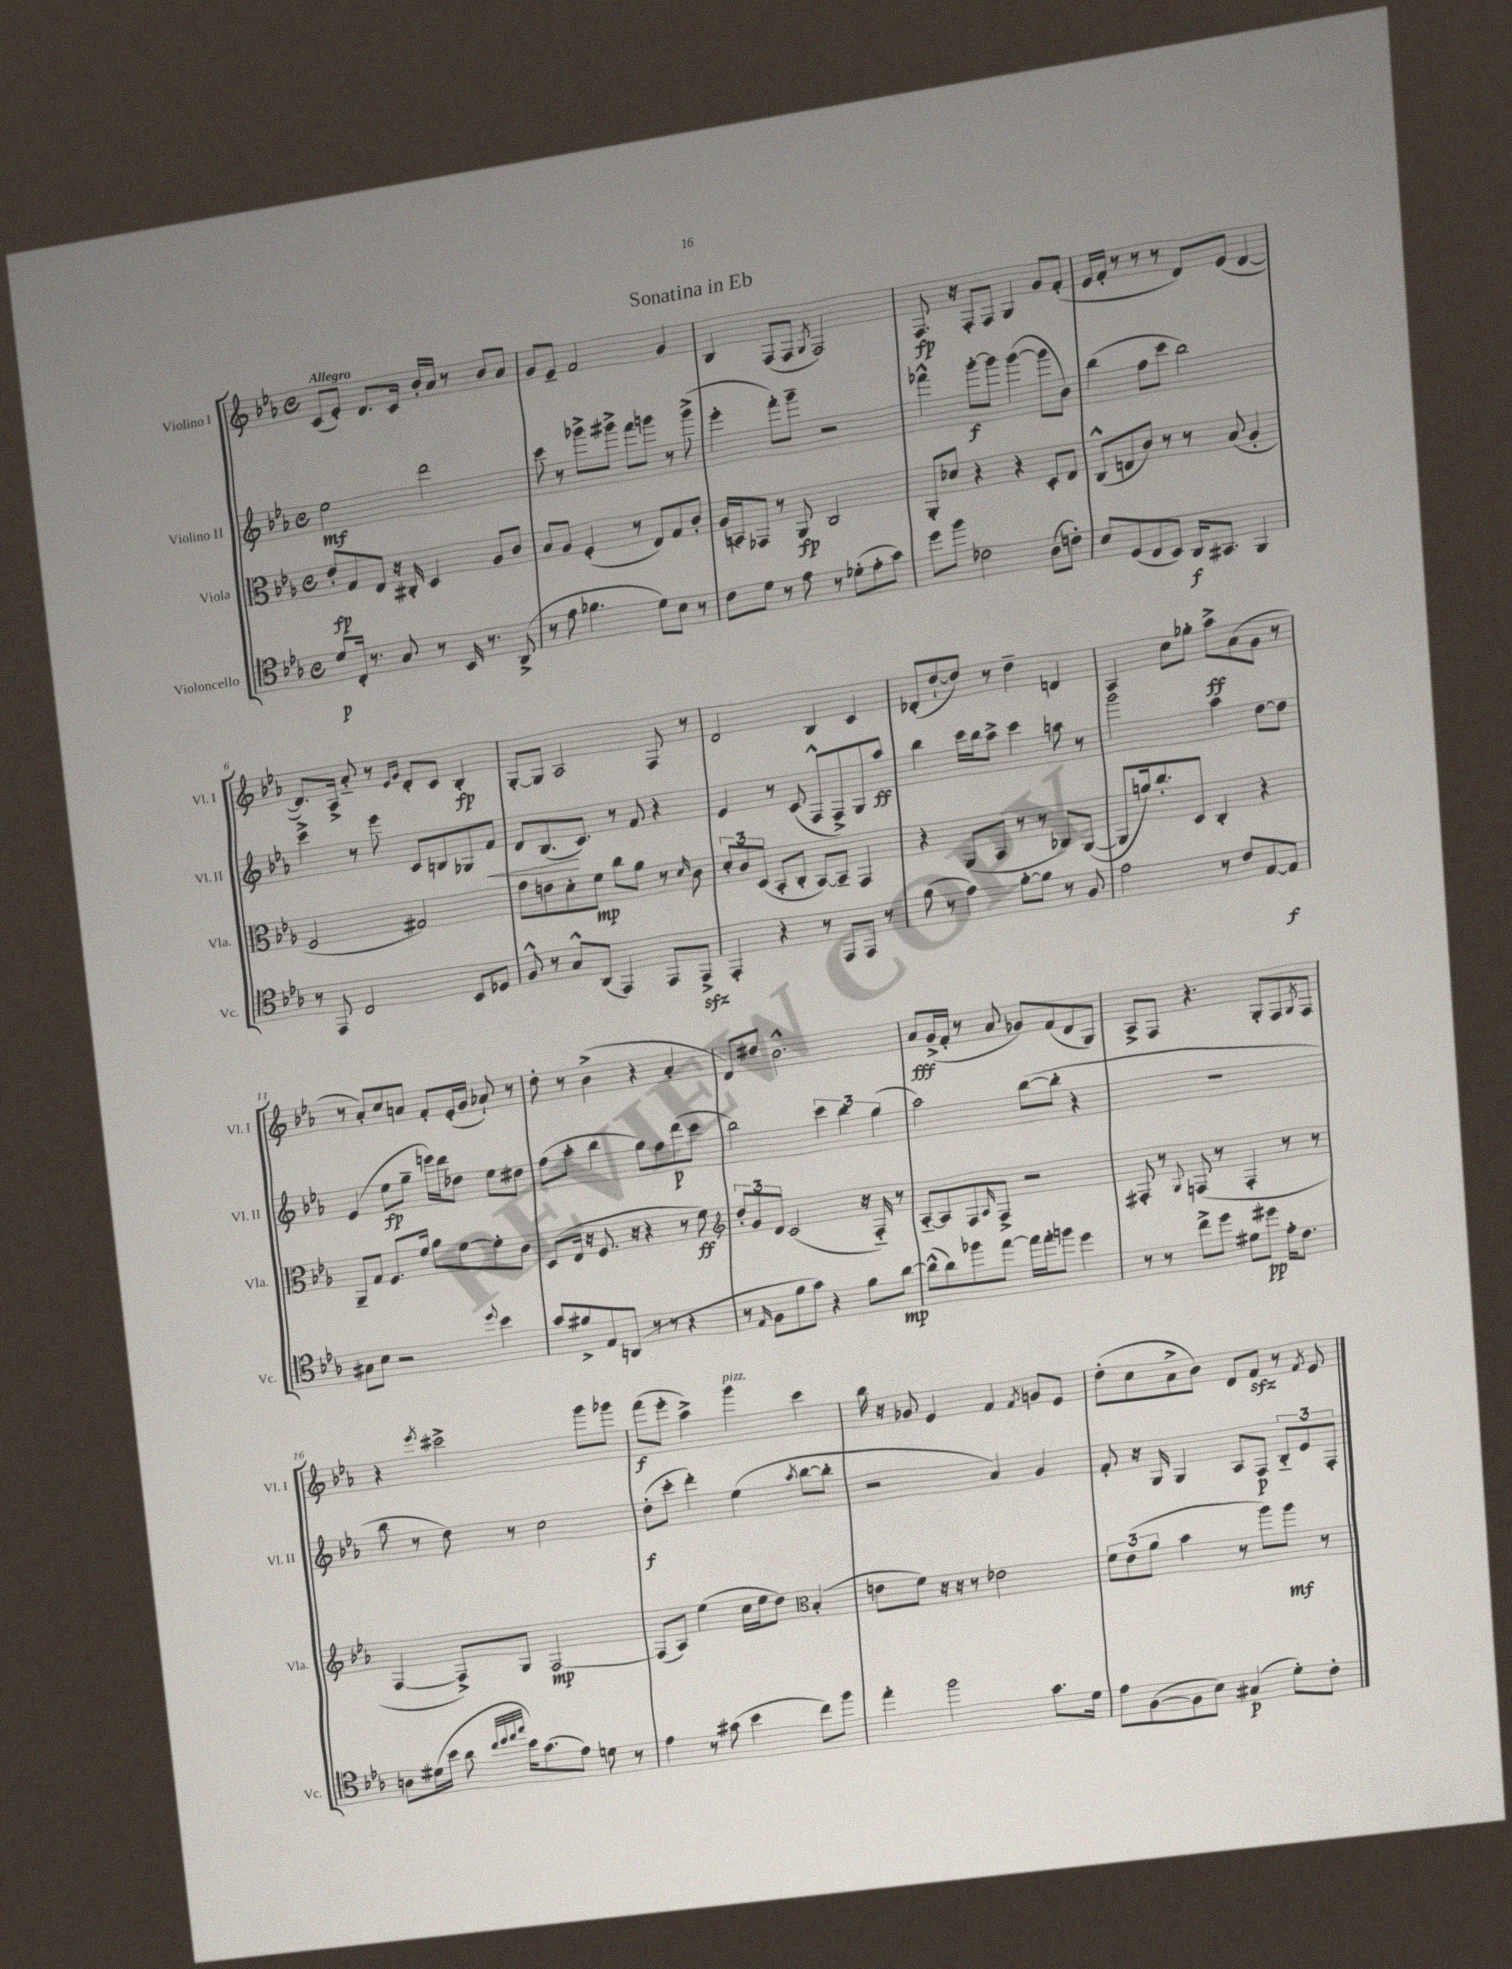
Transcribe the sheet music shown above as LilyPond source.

\header { title = "Sonatina in Eb" }
<<
\new StaffGroup <<
\new Staff = "s0" \with { instrumentName = "Violino I" shortInstrumentName = "Vl. I" } {
    \clef treble \key ees \major \defaultTimeSignature \time 4/4 \tempo "Allegro"
    c'8( ees'8-.) d'8. c'16 bes'16-. aes'16 r8 bes'8 aes'8 |
    g'8 ees'8-- f'2 g'4 |
    bes4 f8( f8 \acciaccatura { g8 } f2) |
    f8.\fp r16 f8-. f8 g4 g'8 f'8-.( |
    ees'16 f'16-. r8 r8 r8 d'8) ees'8( d'4~ |
    d'8.) aes16-> aes'8-_ r8 \grace { ees'16 g'16 } d'8-. c'8 bes4-.\fp |
    g8~-. g8 aes2 f8 r8 |
    d'2 bes4 c'4 |
    des'8-.( d''8~-! d''8) r8 d''4-- d'4 |
    aes4 c''8 ges''8-. aes''8->\ff aes'8( g'8 r8 |
    r8 aes'8-.) c''8 a'8 f'8-. ees'16-.( g'16 aes'8-!) r8 |
    d''8-. r8 bes'4->( r4 aes'4-. |
    d'8) dis''8 bes'2.-^ |
    aes'8\fff g'16->( f'16-. r8 aes'8 ges'8) f'8( d'8 g8) |
    aes8-> f8 r4. g8-. f8 \acciaccatura { g8 } f8 |
    r4 \acciaccatura { ees'''8 } cis'''2-> g'''8 ges'''8 |
    f'''8\f( ees'''8-. aes''4->) g'''4^\markup { \italic "pizz." } c'''4 |
    bes''16 r16 ges'8 ees'4 f'4 \acciaccatura { f'8 } g'8 ees'8 |
    d''8-.( c''8 aes'8-> bes'8) d'8 f'8\sfz r8 \acciaccatura { f'8 } ees'8 \bar "|." |
}
\new Staff = "s1" \with { instrumentName = "Violino II" shortInstrumentName = "Vl. II" } {
    \clef treble \key ees \major \defaultTimeSignature \time 4/4
    ees''2\mf d'''2 |
    c'''8 r8 ges'''8-> gis'''8-> f'''8 g'''8 r8 g'''8->( |
    ees'''4-. f'''8-.) g'''8-- r2 |
    fes'''4-^ g'''8~-.\f g'''8 g'''4~( g'''8 bes'8) |
    bes''4( f''8 c'''8 bes''2) |
    c'''4-> r8 ees'''8 c'8 b8 ges8 f'8\< |
    d'8 bes8.\!( c'8.) r8 f'8 r4 |
    ees'4 r8 c'8( f8-^ f8->) g8 aes''8\ff |
    bes''4 c'''16 bes''16 aes''8-> c'''4 a''8 r8 |
    g'''2 aes''4 d''8~ d''8 |
    ees'4( ees''8\fp g''8-- e'''16) d'''16 des''8 ees''8 dis''8 |
    f''8( aes''8-. bes''4 g''8) f''8 d'''8\p( c'''8 |
    bes''2) \tuplet 3/2 { c'''4 bes''4 g''4( } |
    aes''2) bes''8~( bes''8-. r4 |
    R1 |
    bes''8 r8 d''8) r8 c''2 |
    d''8-.\f( c'''8-. d'''4-.) ees''4( \acciaccatura { aes''8 } bes''8~ bes''8-. |
    r2 aes'4) g'4 |
    f'8-. r16 g16 g4 aes8 f8\p \tuplet 3/2 { bes8-_ ees'8 f8-. } \bar "|." |
}
\new Staff = "s2" \with { instrumentName = "Viola" shortInstrumentName = "Vla." } {
    \clef alto \key ees \major \defaultTimeSignature \time 4/4
    ees'8-.\fp g8 ees8 r16 cis16-. d4 aes8 c'8 |
    bes8 aes8 f4-.( r8 ees8) g8 c'8-. |
    aes16( b,16) ges,8 r8 aes,8\fp c2 |
    aes,8-. des'8 r4 r4 d8-. ees8 |
    c8-^( e8 c'8) r8 r8 bes8( aes4-. |
    f2 gis2) |
    g'8 e'8 d'8-. f'8\mp c''8 aes'8 r8 \grace { d'16 } c'8 |
    \tuplet 3/2 { d'8-. c'8 d8( } bes,8-. c8-. bes,8~) bes,8-- g,4 |
    r4 aes,8( bes,8 r8 r8 ces8) aes,8~( |
    aes,8 a'16) c''8.-. d8 c4-. r4 |
    aes,8-- g8 f8. f'16 aes'8 f'8~ f'8-. c'8 |
    d8( ees16 r16 f8. r16 r4 r8 f'8\ff) |
    \clef treble \tuplet 3/2 { d''8-. g'8 d'8 } c'2( r16 f16-_) r8 |
    aes8~-_ aes8 f8 \grace { aes16 } f8-> r2 |
    fis8-. r8 \appoggiatura { g8 } f8( r8 f4-. r8 r8 |
    f4~ f8->) g8 f2~\mp |
    f8( aes8) ees''4( c''16 ees''16 d''8) \clef alto bes4-.( |
    e'8 f'8) r16 r16 r8 ees'2 |
    \tuplet 3/2 { f'8 ees'8( aes'8 } bes'4 r8 aes''8) aes''8\mf r8 \bar "|." |
}
\new Staff = "s3" \with { instrumentName = "Violoncello" shortInstrumentName = "Vc." } {
    \clef tenor \key ees \major \defaultTimeSignature \time 4/4
    d'8\p c16-. r8. g8 r8 bes,16 r8. aes,8->( |
    r8 ees'8 fes'4. d'8) bes8 r8 |
    c'8 d'8 r8 ees'8 r8 des'8-.( ees'8-. g'8) |
    d''8 f''8 ces'2 aes8( c'8-.) |
    bes8 d8( c8 bes,8) aes,16\f gis,8. f,4 |
    r8 ees,8 c2 bes,8 des8 |
    f8-^ r8 g8-^ aes,8( ees,4) ees,8 ees,8->\sfz |
    ees,4-. r4 r8 ees,8 ees,8 r8 |
    f'8( r8 ees'4) f'8~-. f'8 r8 f8 |
    ees'2 r8 c'8 ees8~ ees8\f |
    gis8 bes8 r2 \appoggiatura { d''8 } bes'4 |
    g'8 fis'8-> ees8 a,8( r8 r8 r4 |
    r8 \grace { ees16 } f8 f'8 g'8) r4 f'8 aes'8~\mp |
    aes'8-^( aes'8) fes''8 ees''8~ ees''16 ees''16-. f''8 d''4 |
    r8 r8 c''8-> d''8 dis'8 dis''8\pp ees'16-. c'8. |
    a8 dis'16( bes'16 aes'8 \grace { c''32 d''32 ees''32 g''32 } bes'16) g'8.( ees'8) d'8 r8 |
    ees'4 r8 gis'8( bes'4 c''8) f''8 |
    ees''4-. f''2 g'8. d'16 |
    ees'8 f8~( f8 bes8) gis4\p( d'8-.) c'8-. \bar "|." |
}
>>
>>
